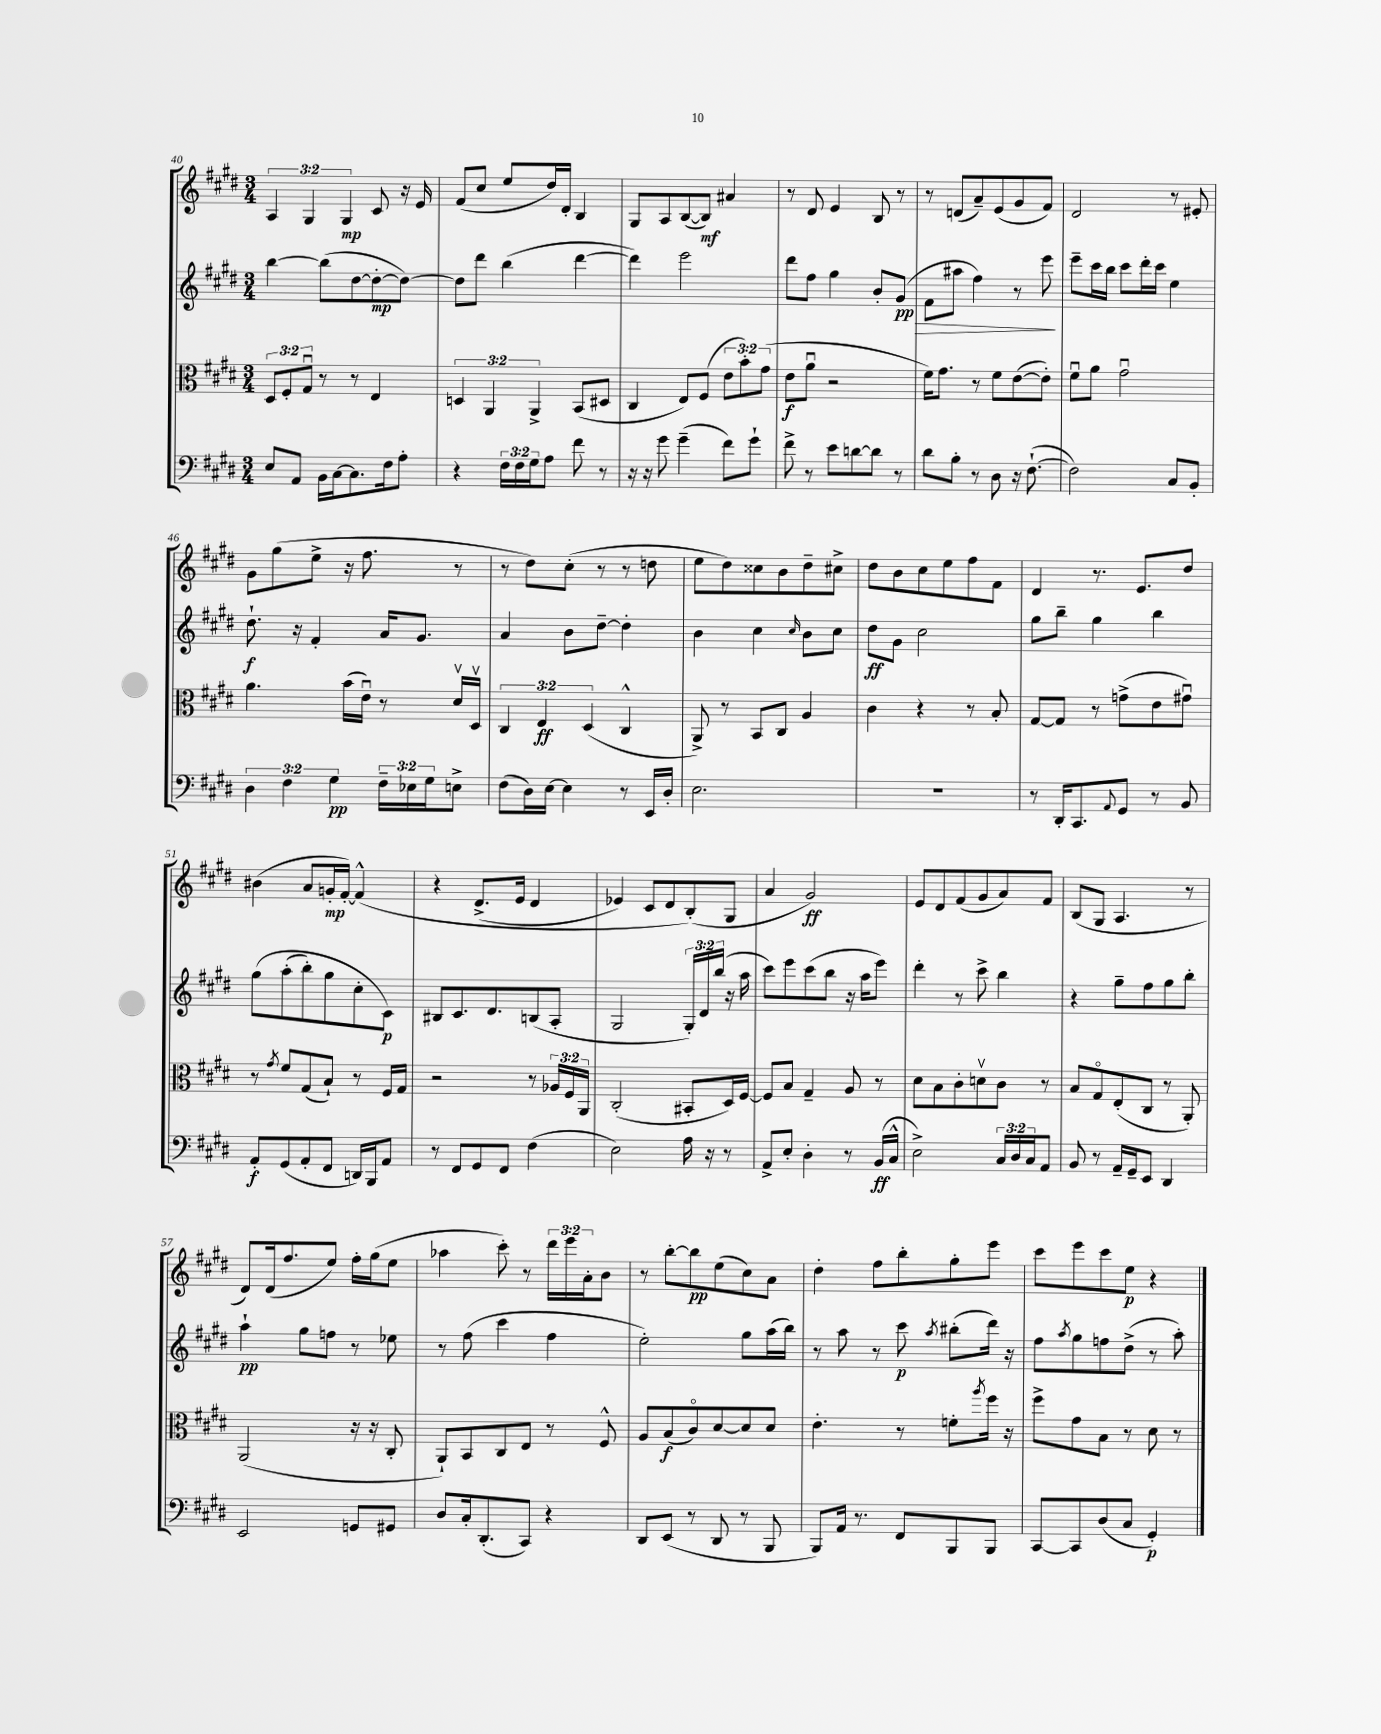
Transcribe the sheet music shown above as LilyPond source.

<<
\new StaffGroup <<
\new Staff = "s0" {
    \clef treble \key e \major \numericTimeSignature \time 3/4 \override Staff.TupletNumber.text = #tuplet-number::calc-fraction-text
    \tuplet 3/2 { a4 gis4 gis4\mp } cis'8 r16 e'16 |
    fis'8( cis''8 e''8 dis''16) dis'16-. b4 |
    gis8 a8 b8~( b8\mf) ais'4 |
    r8 dis'8 e'4 b8 r8 |
    r8 d'8( a'8--) e'8( gis'8 fis'8) |
    dis'2 r8 eis'8-. |
    gis'8 gis''8( e''8-> r16 fis''8. r8 |
    r8 dis''8) cis''8-.( r8 r8 d''8 |
    e''8 dis''8) cisis''8 b'8 dis''8-- cis''8-> |
    dis''8 b'8 cis''8 e''8 fis''8 fis'8 |
    dis'4 r8. e'8. dis''8 |
    bis'4( a'8 g'16-.\mp fis'16~-.) fis'4-^\( |
    r4 dis'8.->( e'16 dis'4 |
    ees'4) cis'8 dis'8 b8-.(\) gis8 |
    a'4 gis'2\ff) |
    e'8 dis'8 fis'8( gis'8 a'8) fis'8 |
    b8( gis8 a4. r8 |
    dis'8) dis'16( fis''8. e''8) fis''16-. gis''16( e''8 |
    aes''4 cis'''8-.) r8 \tuplet 3/2 { dis'''16 e'''16 a'16-. } b'8 |
    r8 b''8~-. b''8\pp e''8( cis''8) a'8 |
    dis''4-. fis''8 b''8-. gis''8-. e'''8 |
    cis'''8 e'''8 cis'''8 e''8\p r4 \bar "|." |
}
\new Staff = "s1" {
    \clef treble \key e \major \numericTimeSignature \time 3/4 \override Staff.TupletNumber.text = #tuplet-number::calc-fraction-text
    b''4~ b''8( dis''8~ dis''8~-.\mp dis''8~) |
    dis''8 dis'''8 b''4( dis'''4~ |
    dis'''4) e'''2 |
    dis'''8 fis''8 gis''4 b'8-. gis'8\pp\>( |
    fis'8 ais''8 fis''4) r8 e'''8\! |
    e'''8-- cis'''16 b''16 cis'''8 dis'''16-. cis'''16 e''4 |
    dis''8.-!\f r16 fis'4-. a'16 gis'8. |
    a'4 b'8 dis''8~-- dis''4-. |
    b'4 cis''4 \grace { cis''16 } b'8 cis''8 |
    dis''8\ff gis'8 cis''2 |
    gis''8 b''8-- gis''4 b''4 |
    gis''8\( a''8-.( b''8-.) gis''8 cis''8-. cis'8\p\) |
    bis8 cis'8. dis'8. b8( a8-. |
    gis2 \tuplet 3/2 { gis16-.) dis'16 b''16( } r16 a''16 |
    cis'''8) e'''8 cis'''8( b''8 r16 a''16 e'''8) |
    dis'''4-. r8 cis'''8-> b''4 |
    r4 gis''8-- fis''8 gis''8 b''8-. |
    a''4-!\pp gis''8 f''8 r8 ees''8 |
    r8 fis''8( cis'''4 fis''4 |
    e''2-.) gis''8 a''16( b''16) |
    r8 a''8 r8 cis'''8\p \acciaccatura { a''8 } bis''8-.( dis'''16) r16 |
    fis''8 \acciaccatura { a''8 } gis''8 f''8 dis''8->( r8 a''8-.) \bar "|." |
}
\new Staff = "s2" {
    \clef alto \key e \major \numericTimeSignature \time 3/4 \override Staff.TupletNumber.text = #tuplet-number::calc-fraction-text
    \tuplet 3/2 { dis8 fis8-. gis8\downbow } r8 r8 e4 |
    \tuplet 3/2 { d4 a,4 a,4-> } b,8( dis8 |
    cis4 e8) fis8( \tuplet 3/2 { e'8 b'8-.) gis'8( } |
    e'8\f a'8\downbow r2 |
    fis'16) gis'8. r8 fis'8 e'8~( e'8-.) |
    fis'8\downbow a'8 gis'2\downbow |
    a'4. b'16( e'16\downbow) r8 dis'16\upbow dis16\upbow |
    \tuplet 3/2 { cis4 e4\ff dis4( } cis4-^ |
    a,8->) r8 b,8 cis8 a4 |
    cis'4 r4 r8 b8-. |
    gis8~ gis8 r8 g'8->( e'8 gis'8\downbow) |
    r8 \acciaccatura { gis'8 } fis'8 gis8( b8-!) r8 fis16 gis16 |
    r2 r8 \tuplet 3/2 { aes16 fis16 a,16 } |
    cis2-.( bis,8-. dis16) fis16~ |
    fis8 b8 gis4-- a8 r8 |
    dis'8 b8 cis'8-. d'8\upbow cis'8 r8 |
    b8 gis8\flageolet e8-.( cis8 r8 a,8-.) |
    a,2( r16 r16 cis8-. |
    a,8-!) b,8 cis8 e8 r8 fis8-^ |
    a8 b8\f( cis'8\flageolet) dis'8~ dis'8 dis'8 |
    e'4.-. r8 f'8-. \acciaccatura { a''8 } fis''16 r16 |
    fis''8-> gis'8 b8 r8 dis'8 r8 \bar "|." |
}
\new Staff = "s3" {
    \clef bass \key e \major \numericTimeSignature \time 3/4 \override Staff.TupletNumber.text = #tuplet-number::calc-fraction-text
    e8 a,8 b,16 cis16~ cis8. fis16 a8-. |
    r4 \tuplet 3/2 { fis16 fis16 gis16 } a8 fis'8 r8 |
    r16 r16 gis'8 gis'4--( fis'8) gis'8-! |
    fis'8-> r8 e'8 d'8~ d'8 r8 |
    dis'8 b8-. r8 dis8 r16 fis8.~-!( |
    fis2) cis8 b,8-. |
    \tuplet 3/2 { dis4 fis4 gis4\pp } \tuplet 3/2 { fis16-- ees16 gis16 } e8-> |
    fis8( dis16) e16~ e4 r8 e,16 dis16-. |
    e2. |
    R2. |
    r8 dis,16-. cis,8. \appoggiatura { a,8 } gis,8 r8 b,8 |
    a,8-.\f gis,8( a,8-. fis,8 d,16) b,,16 a,8 |
    r8 fis,8 gis,8 fis,8 fis4( |
    e2) a16 r16 r8 |
    a,8-> e8-. dis4-. r8 b,16\ff( cis16-^ |
    e2->) \tuplet 3/2 { cis16 dis16 cis16 } a,8 |
    b,8 r8 a,16-- gis,16-- e,8 dis,4 |
    e,2 g,8 gis,8 |
    dis8 cis16-. dis,8.-.( cis,8) r4 |
    dis,8 e,8( r8 dis,8 r8 b,,8 |
    b,,8) a,16 r8. fis,8 b,,8 b,,8 |
    cis,8~ cis,8 dis8( cis8 gis,4-.\p) \bar "|." |
}
>>
>>
\layout { \context { \Score currentBarNumber = #40 } }
